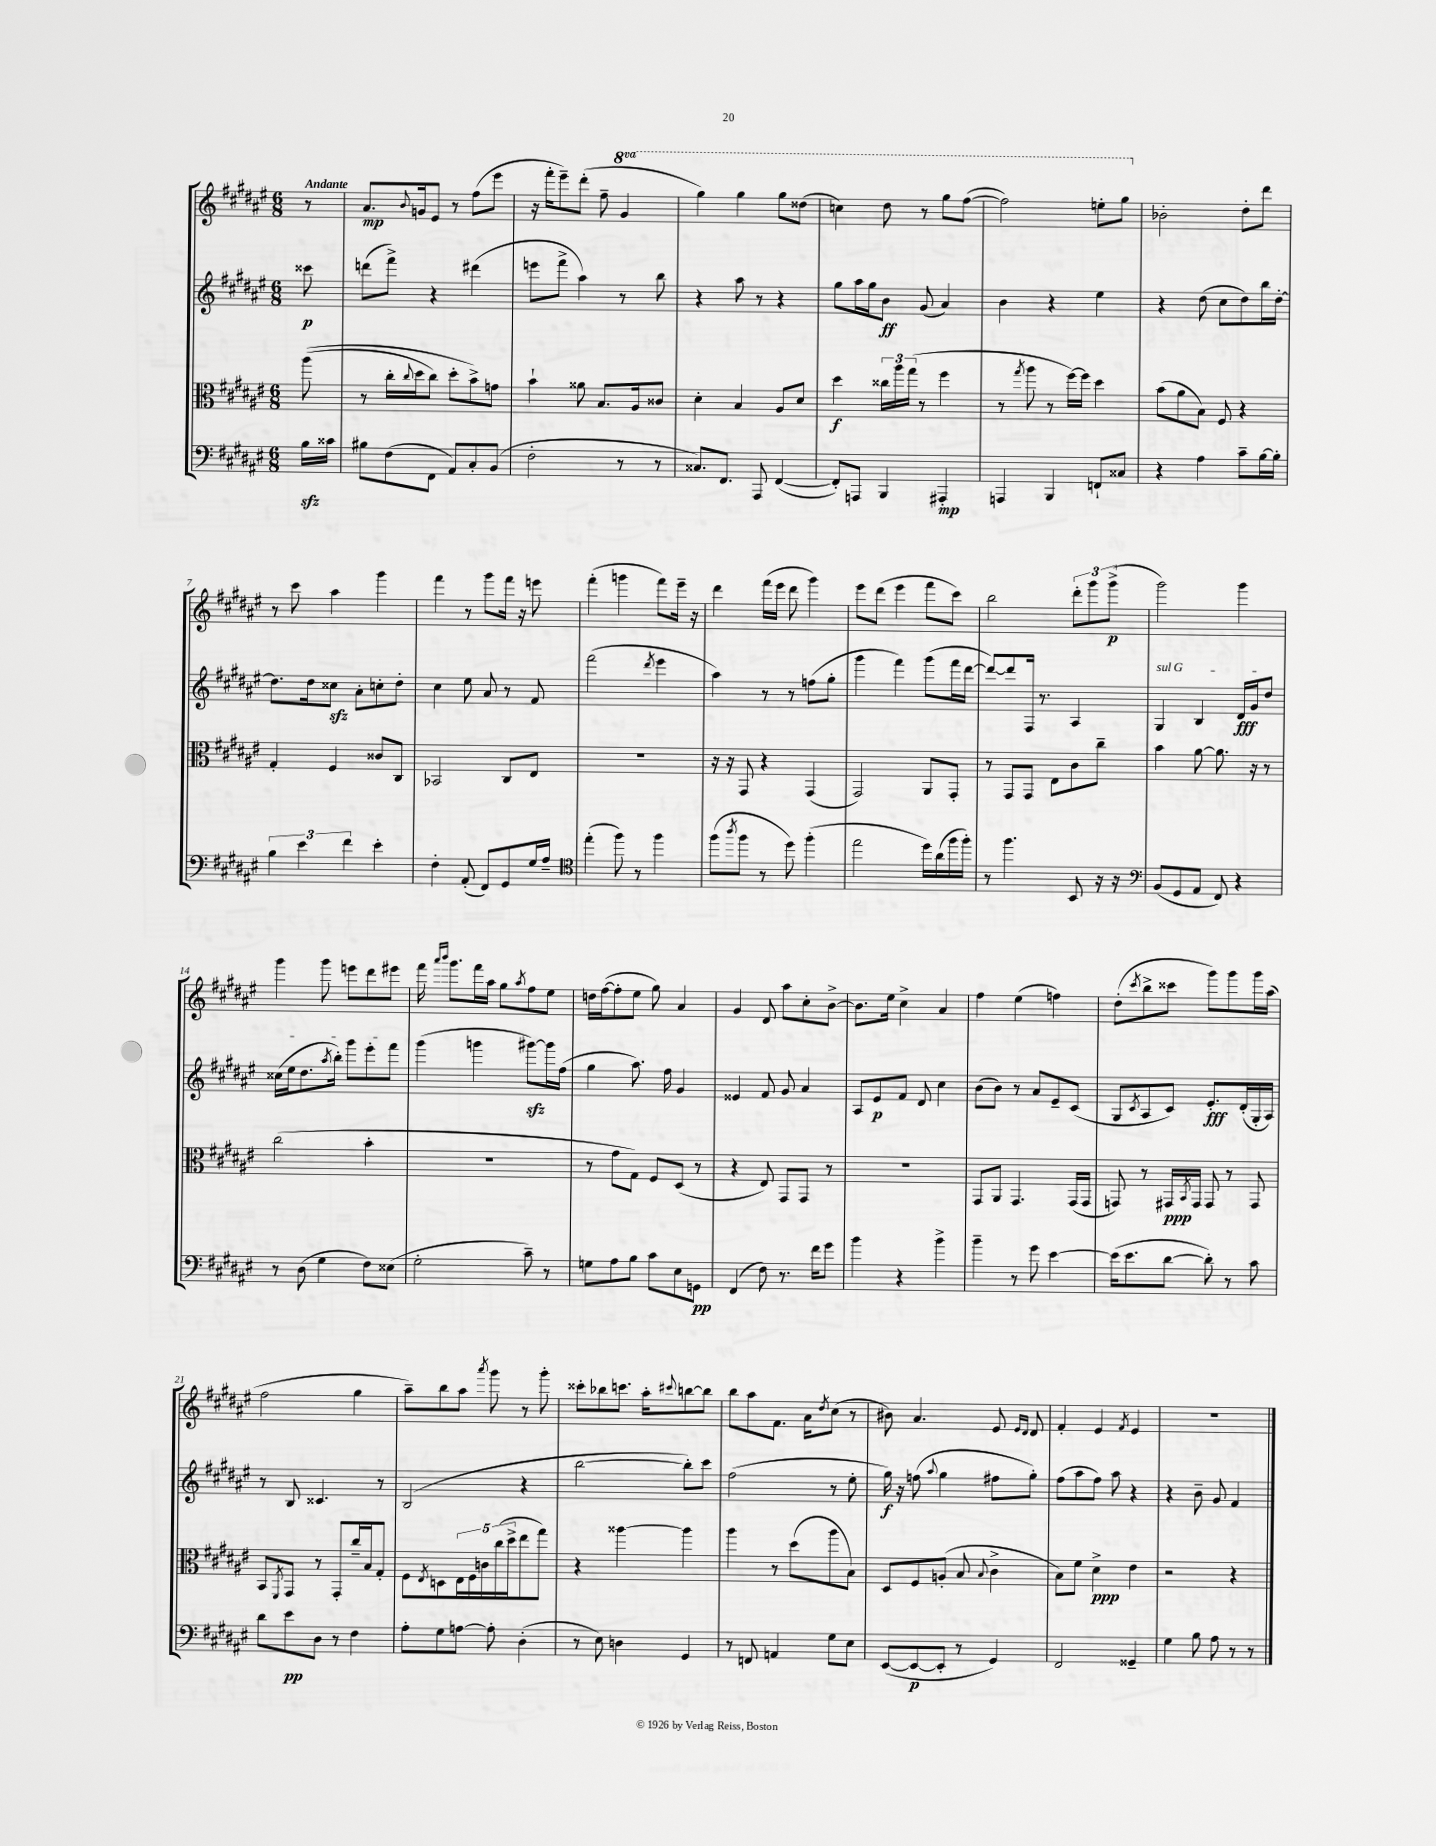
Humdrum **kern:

**kern	**kern	**kern	**kern
*staff4	*staff3	*staff2	*staff1
*clefF4	*clefC3	*clefG2	*clefG2
*k[f#c#g#d#a#e#]	*k[f#c#g#d#a#e#]	*k[f#c#g#d#a#e#]	*k[f#c#g#d#a#e#]
*M6/8	*M6/8	*M6/8	*M6/8
16B\LL	&((8aa#\	8ccc##\	8r
16c##\JJ	.	.	.
=	=	=	=
8B#\L	8r	(8ddd\L	8.a#/L
(8F#\	16cc#'\LL	8fff#^\J)	.
.	8qqcc#/	.	8qqb/
.	16dd#\J	.	16g/k
8FF#\J	8cc#\J)	4r	8e#/J
8AA#/L)	8dd#'\L	.	8r
8C#'/	8b^\&)	(4ddd#\	(8ff#\L
(8BB/J	8g\J	.	8eee#\J
=	=	=	=
2F#'\	4b`\	8eee\L	16r
.	.	.	16fff#'\LK
.	.	8fff#^\J	8eee#~\)
.	8a##\	4aa#\)	(8ddd#'\J
.	8.B/L	.	8ff#~\
8r	.	8r	4gg#/
.	16A#/k	.	.
8r	8c##/J	8bb\	.
=	=	=	=
8.C##/L)	4d#'\	4r	4ggg#\)
8.FF#/J	.	.	.
.	4B/	8aa#\	4ggg#\
8AAA#/	.	8r	.
([4FF#/	8A#/L	4r	8ggg#\L
.	8d#/J	.	(8ddd##\J
=	=	=	=
8FF#'/]L)	4dd#\	8gg#\L	4ccc\)
8AAA/J	.	16aa#\L	.
.	.	16gg#\J	.
4BBB/	24cc##\LL	8b\J	8ddd#\
.	24aa#\	.	.
.	(24gg#\JJ	.	.
.	8r	(8g#/	8r
4AAA#'/	4ff#\	4a#/)	8ggg#\L
.	.	.	([8fff#\J
=	=	=	=
4AAA/	8r	4b\	2fff#\])
.	8qgg#/	.	.
.	8aa#\	.	.
4BBB/	8r	4r	.
.	[16ff#\LL)	.	.
.	16ff#\]JJ	.	.
8FF`/L	4dd#\	4ee#\	8eee'\L
8C##/J	.	.	8ggg#\J
=	=	=	=
4r	(8b\L	4r	2b-'\
.	8a#\	.	.
4A#\	8B\J)	(8dd#\	.
.	8F#/	8cc#\L	.
8c#~\L	4r	8dd#\)	8dd#'\L
[16B\L	.	16bb\L	8ddd#\J
16B'\]JJ	.	[16dd#'\JJ	.
=	=	=	=
6B\	4G#'/	8.dd#\]L	8r
.	.	.	8ccc#\
6e#\	.	.	.
.	.	16dd#\k	.
.	4F#/	8cc##\J	4aa#\
6f#\	.	.	.
.	.	8a#'\L	.
4e#'\	8c##/L	8cc'\	4ggg#\
.	8C#/J	8dd#'\J	.
=	=	=	=
4F#'\	2BB-/	4cc#\	4fff#\
(8AA#'/	.	8ee#\	8r
8FF#/L)	.	8a#/	8ggg#\L
8GG#/	8C#/L	8r	16fff#\Jk
.	.	.	16r
16G#/L	8E#/J	8f#/	8eee\
16A#~/JJ	.	.	.
=	=	=	=
*clefC4	*	*	*
(4ee#'\	2.r	(2fff#\	(4fff#'\
8ff#\)	.	.	4ggg\
8r	.	.	.
.	.	8qddd#/	.
4ff#\	.	4eee#\	8fff#\L)
.	.	.	16eee#~\Jk
.	.	.	16r
=	=	=	=
(8ff#\L	16r	4aa#\)	4ddd#\
.	16r	.	.
8qaa#/	.	.	.
8ff#\J	8GG#/	.	.
8r	4r	8r	(16fff#\LL
.	.	.	16eee#\JJ
8dd#\)	.	8r	8ddd#\
(4ff#'\	(4GG#/	(8ff\L	4ggg#\)
.	.	8gg#'\J	.
=	=	=	=
2ee#\	2GG#/)	4ggg#\	8eee#\L
.	.	.	(8ddd#\J
.	.	4fff#\)	4eee#\
16dd#\LL)	8AA#/L	(8ggg#\L	8fff#\L
(16a#\	.	.	.
16ff#\	8GG#'/J	16fff#\L	8ccc#\J)
16ff#'\JJ)	.	[16ddd#\JJ	.
=	=	=	=
8r	8r	8ddd#/_L)	2bb\
4.ff#\	8GG#/L	8ddd#/]	.
.	8GG#/J	16F#/Jk	.
.	.	8.r	.
.	8E#\L	.	.
8BB/	8c#\	4A#/	12ddd#'\L
.	.	.	12ggg#\
16r	8cc#~\J	.	.
.	.	.	(12ggg#^\J
16r	.	.	.
=	=	=	=
*clefF4	*	*	*
(8BB/L	4b\	4G#/	2ggg#\)
8GG#/	.	.	.
8AA#/J	[8a#\	4B/	.
8FF#/)	8.a#\]	.	.
4r	.	16d#/LL	4ggg#\
.	16r	16g#/J	.
.	8r	8dd#/J	.
=	=	=	=
8r	(2cc#\	(16cc##\LL	4ggg#\
.	.	16ee#\J	.
(8D#\	.	8.dd#\	.
4G#\	.	.	8ggg#\
.	.	8qaa#/	.
.	.	16bb'\Jk)	.
.	.	8ggg#\L	8eee\L
8F#\L)	4b'\	8eee#'\	8ddd#\
(8E##\J	.	8fff#\J	8eee#\J
=	=	=	=
2G#'\	2.r	(4ggg#\	16fff#\
.	.	.	16qqaaa#/LL
.	.	.	16qqbbb/JJ
.	.	.	8.ggg#\L
.	.	4ggg\	16fff#\L
.	.	.	16aa#\JJ
.	.	.	8gg#\L
.	.	.	8qaa#/
8c#~\)	.	[8ggg#\L)	8ff#\
8r	.	16ggg#\]L	8ee#\J
.	.	(16ff#\JJ	.
=	=	=	=
8G\L	8r	4gg#\	16dd\LL
.	.	.	([16ff#\J
8A#\	8g#\L	.	8ff#'\]
8B\J	8G#\J)	8.aa#\)	8ee#\J
8c#\L	8F#/L	.	8gg#\)
.	.	16ff#\	.
8E#\	(8D#/J	4g#/	4a#/
8GG\J	8r	.	.
=	=	=	=
(4FF#/	4r	4e##/	4g#/
8F#\)	8E#/)	8f#/	8d#/
8.r	8GG#/L	8g#/	8aa#\L
.	8GG#/J	4a#/	8cc#'\
16f#\LK	.	.	.
8g#\J	8r	.	[8b^\J
=	=	=	=
4b\	2.r	8A#/L	8.b\]L
.	.	8e#/	.
.	.	.	16ee#\Jk
4r	.	8f#/J	4cc#^\
.	.	8d#/	.
4b^\	.	4cc#\	4a#/
=	=	=	=
4b~\	8GG#/L	(8b\L	4ff#\
.	8AA#/J	8b\J)	.
8r	4.GG#/	8r	(4ee#\
8g#\	.	8a#/L	.
[4e#\	.	8e#~/	4ff\)
.	(16GG#/LL	(8c#/J	.
.	16GG#/JJ	.	.
=	=	=	=
(16e#\]LK	8GG/)	8G#/L	(8dd#'\L
8.e#\	.	.	.
.	.	8qc#/	8qccc#/
.	8r	8A#/	8bb^\
[8d#\J	16GG#/LL	8c#/J)	8ccc##\J
.	8qBB/	.	.
.	16GG#/JJ	.	.
8d#'\])	8GG#/	8.e#'/L	8ggg#\L)
8r	8r	.	8ggg#\
.	.	(16d#'/L	.
8c#\	8GG#/	16G#'/	16ggg#\L
.	.	16A#/JJ)	(16aa#\JJ
=	=	=	=
8d#\L	8BB/L	8r	2ff#\
.	8qFF#/	.	.
8e#\	8GG#/J	8B/	.
8D#\J	8r	4.c##/	.
8r	8GG#'/L	.	.
4F#\	16cc#~/L	.	4gg#\
.	16B/J	.	.
.	8G#'/J	8r	.
=	=	=	=
8A#'\L	8F#\L	(2B/	8aa#~\L)
.	8qE#/	.	.
8G#\	8D\	.	8bb\
[8A\J	20E#\L	.	8aa#\J
.	20F#\	.	.
.	20c\	.	.
.	.	.	8qaaa#/
8A'\]	.	.	8ggg#\
.	(20cc#\	.	.
.	20dd#^\J	.	.
(4D#'\	8ee#\	4r	8r
.	8gg#\J)	.	8ggg#'\
=	=	=	=
8r	4r	[2bb\	8ccc##'\L
8E#\)	.	.	8bb-\
4D\	[4aa##\	.	8.ccc\J
.	.	.	16aa#'\LK
.	.	.	8qqccc#/
4GG#/	4aa##\]	8bb'\]L)	[8bb\
.	.	8ccc#\J	8bb\]J
=	=	=	=
8r	4aa#\	(2ff#\	8bb\L
8FF/	.	.	8aa#\
4AA/	8r	.	8.f#\J
.	(8dd#\L	.	.
.	.	.	16a#\LK
.	.	.	8qdd#/
8G#\L	8aa#\	8r	(8cc#\J
8E#\J	8B\J)	8ee#'\	8r
=	=	=	=
([8EE#/L	8D#/L	16gg#\)	8b#\)
.	.	16r	.
8EE#/_	8F#/	(8ff\	4.a#/
.	.	8qqaa#/	.
8EE#'/]J	(8A'/J	4gg#\	.
8r	8B/	.	.
.	8qqB/	.	.
4GG#/)	4c#^\	8ff#\L	8e#/
.	.	.	16qqe#/LL
.	.	.	16qqd#/JJ
.	.	8gg#'\J)	8d#/
=	=	=	=
2FF#/	8B\L)	(8ff#\L	4f#'/
.	8f#\J	8aa#\	.
.	4d#^\	8ff#\J)	4e#/
.	.	8aa#\	.
.	.	.	8qf#/
4GG##~/	4e#\	4r	4e#/
=	=	=	=
4G#\	2r	4r	2.r
8B\	.	8b~\	.
8A#\	.	8g#/	.
8r	4r	4f#/	.
8r	.	.	.
==	==	==	==
*-	*-	*-	*-
